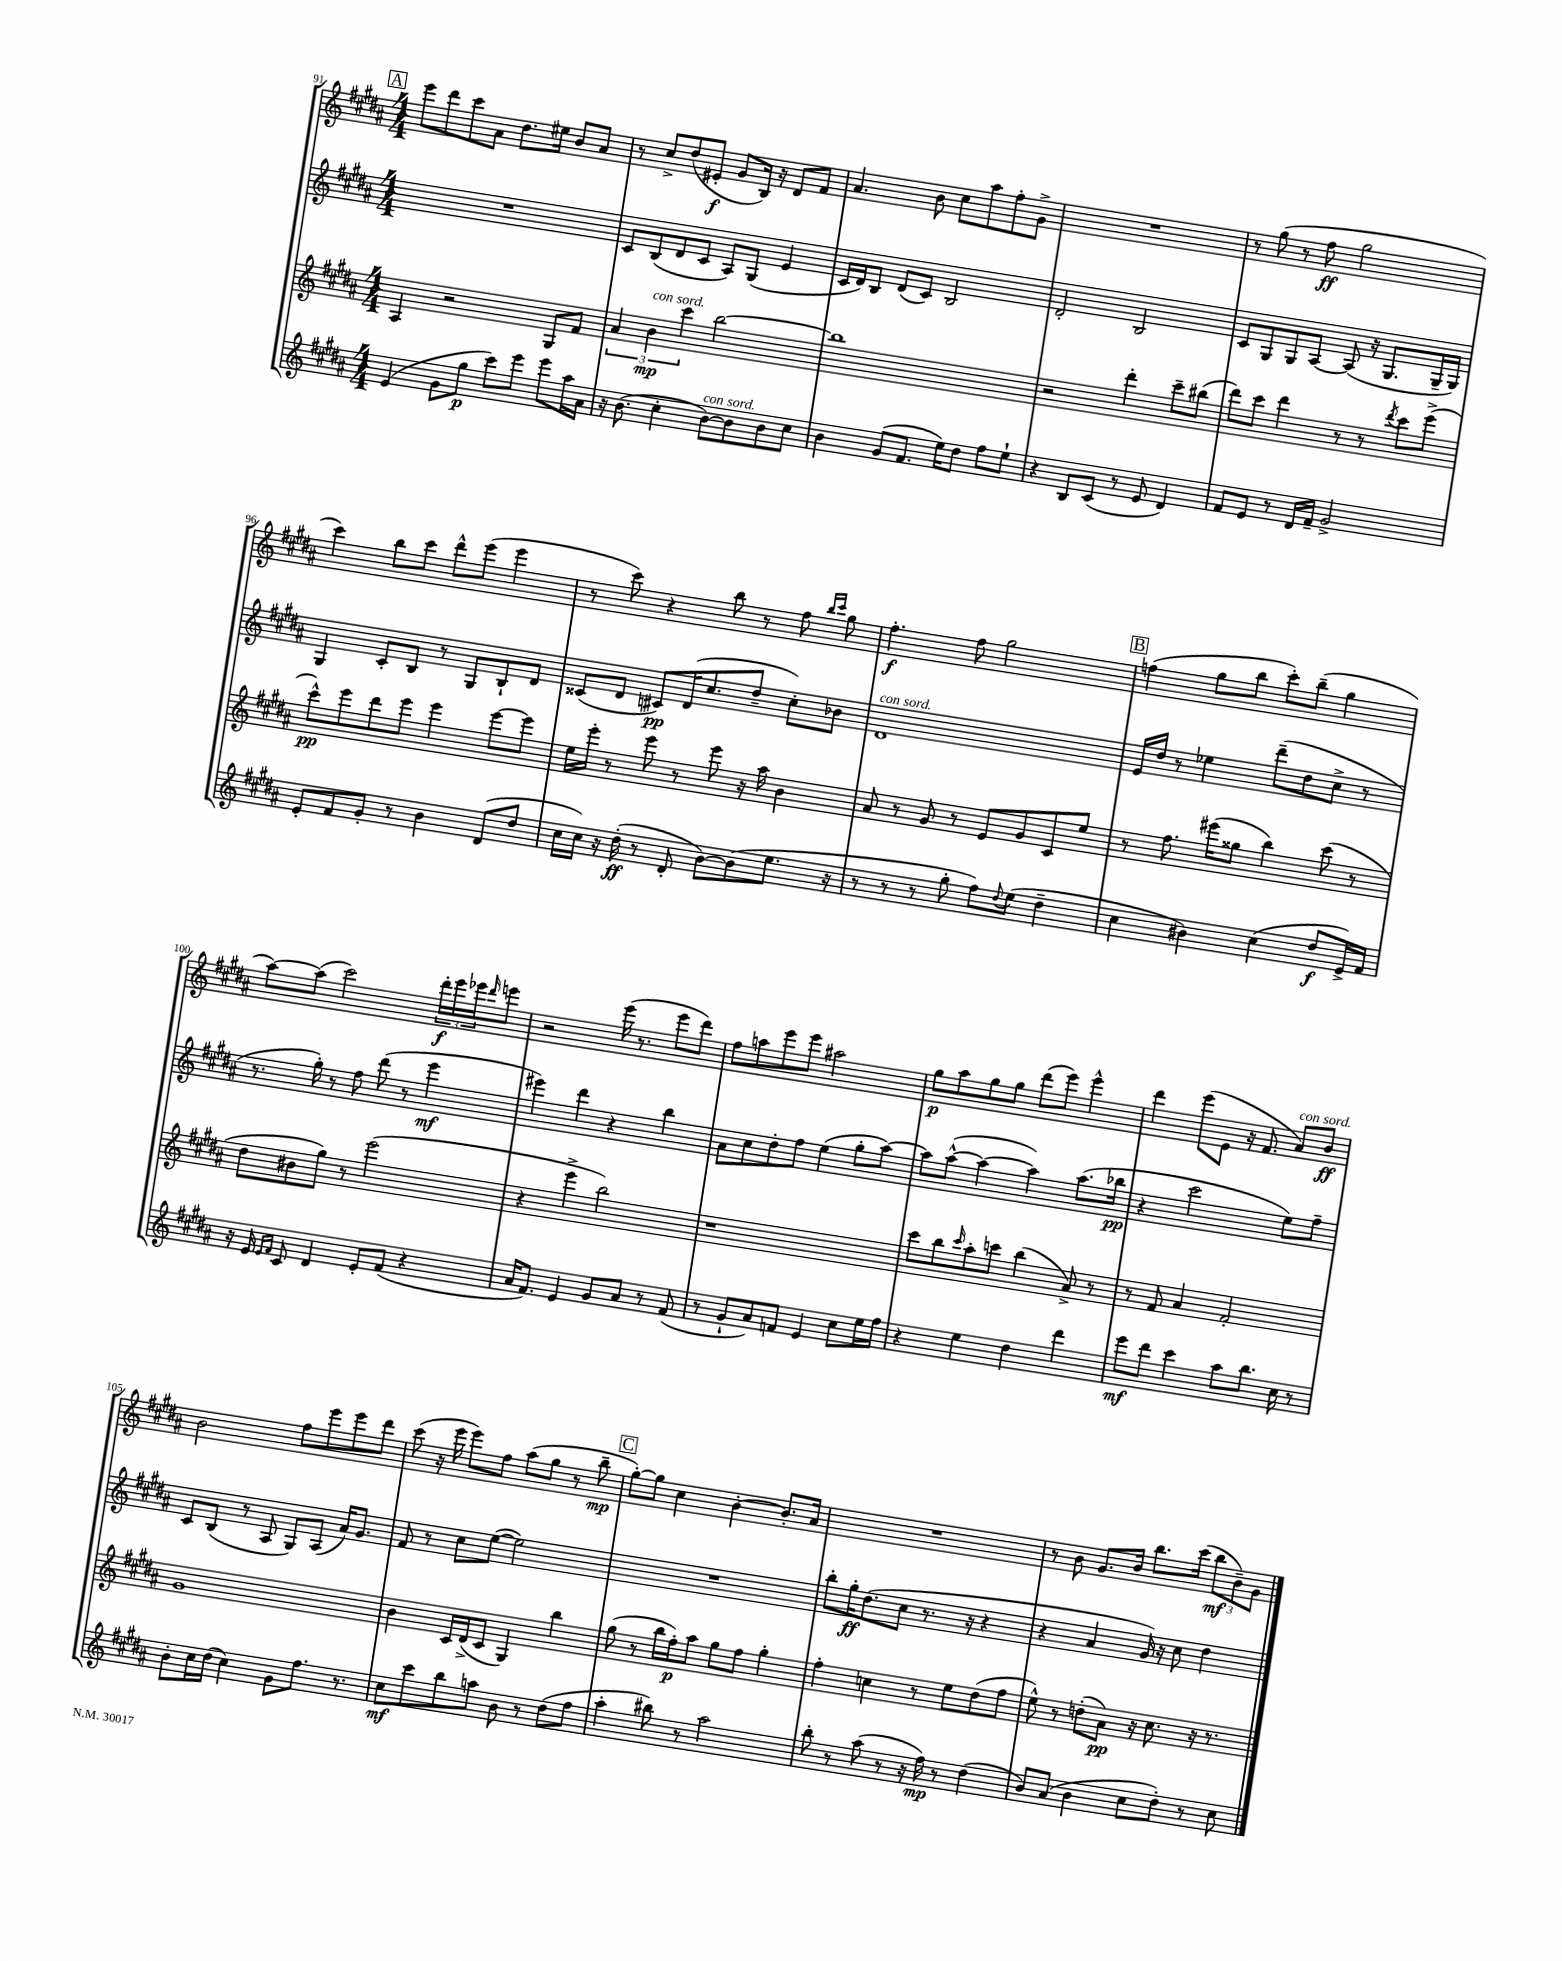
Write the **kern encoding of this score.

**kern	**kern	**kern	**kern
*staff4	*staff3	*staff2	*staff1
*clefG2	*clefG2	*clefG2	*clefG2
*k[f#c#g#d#a#]	*k[f#c#g#d#a#]	*k[f#c#g#d#a#]	*k[f#c#g#d#a#]
*M4/4	*M4/4	*M4/4	*M4/4
(4e	4A#	1r	8eee
.	.	.	8ddd#
8g#	2r	.	8ccc#
8gg#	.	.	8a#
8ccc#)	.	.	8.dd#
8eee	.	.	.
.	.	.	16ee#
8eee	8G#	.	8b
16aa#	8f#	.	8a#
16a#	.	.	.
=	=	=	=
16r	6a#	8c#	8r
(8.b	.	.	.
.	.	(8B	8cc#^
.	6b	.	.
4cc#'	.	8d#	(8dd#
.	6ccc#	.	.
.	.	8c#	8e#'
[8b)	[2bb	8A#)	8g#
8b]	.	(8G#	16B)
.	.	.	16r
8b	.	4e	8d#
8cc#	.	.	8f#
=	=	=	=
4b	1bb]	16c#	4.a#
.	.	16d#)	.
.	.	8B	.
(8g#	.	(8d#	.
8.f#	.	8c#)	8b
.	.	2B	8cc#
16ee)	.	.	.
8dd#	.	.	8aa#
8ff#	.	.	8ff#'
8ee`	.	.	8g#^
=	=	=	=
4r	2r	2d#'	1r
8B	.	.	.
(8c#	.	.	.
8r	4ddd#'	2B	.
8e	.	.	.
4d#)	8ccc#~	.	.
.	(8bb#	.	.
=	=	=	=
8f#	8ddd#)	8c#	8r
8e	8ccc#	8G#	(8gg#
8r	4ddd#	8G#	8r
16d#	.	[8A#	8ff#
16f#~	.	.	.
2g#^	8r	(8A#]	2gg#
.	8r	16r	.
.	.	8.G#	.
.	8qddd#	.	.
.	8ccc#	.	.
.	(8eee^	16G#~	.
.	.	16G#)	.
=	=	=	=
8e'	8ccc#^^)	4G#	4ccc#)
8f#	8eee	.	.
8g#'	8ddd#	8c#'	8bb
8r	8eee	8B	8ccc#
4b	4eee	8r	8ddd#^^
.	.	8G#	(8eee
(8d#	[8eee	8B`	4eee
8dd#	8eee]	8d#	.
=	=	=	=
16cc#	16ee	(8c##	8r
16cc#)	16eee'	.	.
16r	8r	8d#	8ccc#)
(16dd#'	.	.	.
8r	8eee	8c#)	4r
8d#'	8r	(16d#	.
.	.	8.cc#	.
[8b)	8eee	.	8bb
(8b]	16r	8dd#~	8r
.	16aa#	.	.
8.ee	4b	8cc#')	8ff#
.	.	.	16qqbb
.	.	.	16qqccc#
.	.	8b-	8gg#
16r	.	.	.
=	=	=	=
8r	8a#	1d#	4.ff#'
8r	8r	.	.
8r	8g#	.	.
8gg#'	8r	.	8ff#
8ff#)	8e	.	2gg#
8qqdd#	.	.	.
(8ee	8g#	.	.
4dd#~	8c#	.	.
.	8ee	.	.
=	=	=	=
4cc#	8r	16e	(4ff
.	.	16dd#	.
.	8.ff#	8r	.
4b#)	.	4ee-	8gg#
.	(16eee#	.	.
.	8gg##	.	8bb
(4cc#	4bb)	(8ddd#~	8ccc#')
.	.	8dd#	(8bb~
8dd#	(8ccc#	8cc#^	4gg#
16e^)	8r	8r	.
16f#	.	.	.
=	=	=	=
16r	8dd#	8.r	[8aa#)
16e	.	.	.
16qqe	.	.	.
16qqf#	.	.	.
8c#	8b#	.	(8aa#]
.	.	16gg#')	.
4d#	8gg#)	8r	2ccc#)
.	8r	8ff#	.
8e'	(2eee	(8ddd#	.
(8f#	.	8r	.
4r	.	4eee	24ddd#'
.	.	.	24eee
.	.	.	24eee-
.	.	.	16qqddd#
.	.	.	8eee
=	=	=	=
16a#	4r	4eee#)	2r
8.f#)	.	.	.
4e	4eee^	4ddd#	.
8g#	2bb)	4r	(16eee
.	.	.	8.r
8a#	.	.	.
8r	.	4bb	8eee
(8f#	.	.	8ddd#)
=	=	=	=
8r	1r	8a#	8ff#
8g#`	.	8cc#	8aa
8a#)	.	8dd#'	8eee
8f	.	8ff#	8eee
4e	.	(4ee	2aa#
8cc#	.	8gg#'	.
16ee	.	[8aa#)	.
16ff#	.	.	.
=	=	=	=
4r	8ccc#	8aa#]	8gg#
.	8bb	([8aa#^^	8aa#
.	16qqccc#	.	.
4ee	8aa#'	4aa#_	8gg#
.	8ccc	.	8gg#
4dd#	(4bb	4aa#])	(8ddd#
.	.	.	8eee)
4ddd#	8a#^)	(8.aa#	4eee^^
.	8r	.	.
.	.	16bb-	.
=	=	=	=
8eee	8r	4r	4ddd#
8ddd#	8f#	.	.
4ccc#	4a#	2ccc#	(8eee
.	.	.	8e
8aa#	2f#'	.	16r
.	.	.	8.f#
8.bb	.	.	.
.	.	8ee)	8a#)
16cc#	.	.	.
8r	.	8ff#~	8b
=	=	=	=
8b'	1g#	8c#	2b
16cc#	.	(8B	.
(16dd#	.	.	.
4cc#)	.	8r	.
.	.	8A#	.
8g#	.	8G#)	8ff#
8.ff#	.	(8A#	8eee
.	.	16a#)	8eee
8.r	.	8.g#	.
.	.	.	8ddd#
=	=	=	=
8cc#	4b	8f#	(8ccc#
8ccc#	.	8r	16r
.	.	.	16eee
8bb	16c#	8cc#	8eee)
.	(16d#^	.	.
8aa	8c#	([8ee	8ff#
8b	4G#)	2ee])	(8aa#
8r	.	.	8gg#
(8dd#	4bb	.	8r
8ff#	.	.	8bb~
=	=	=	=
4aa#'	(8gg#	1r	[8gg#')
.	8r	.	8gg#]
8bb#)	16bb	.	4cc#
.	16ff#')	.	.
8r	8aa#	.	.
2aa#	8gg#	.	[4b'
.	8ff#	.	.
.	4gg#'	.	8.b']
.	.	.	16a#
=	=	=	=
8bb'	4ff#'	8bb'	1r
8r	.	16gg#'	.
.	.	(8.dd#	.
(8aa#	4cc	.	.
8r	.	8cc#	.
16r	8r	8.r	.
16ff#)	.	.	.
8r	8ee	.	.
.	.	16r	.
(4dd#	(8dd#	4r	.
.	8ff#	.	.
=	=	=	=
8b)	8ee^^)	4r	8r
(8a#	8r	.	8b
4b	(8dd'	4a#	8.g#
.	8a#)	.	.
.	.	.	16b
8cc#	16r	16g#)	8.bb
.	8.cc#	16r	.
8dd#')	.	8cc#	.
.	.	.	(16ccc#
8r	16r	4dd#	12bb
.	8.r	.	.
.	.	.	12b~)
8cc#	.	.	.
.	.	.	12g#
==	==	==	==
*-	*-	*-	*-
